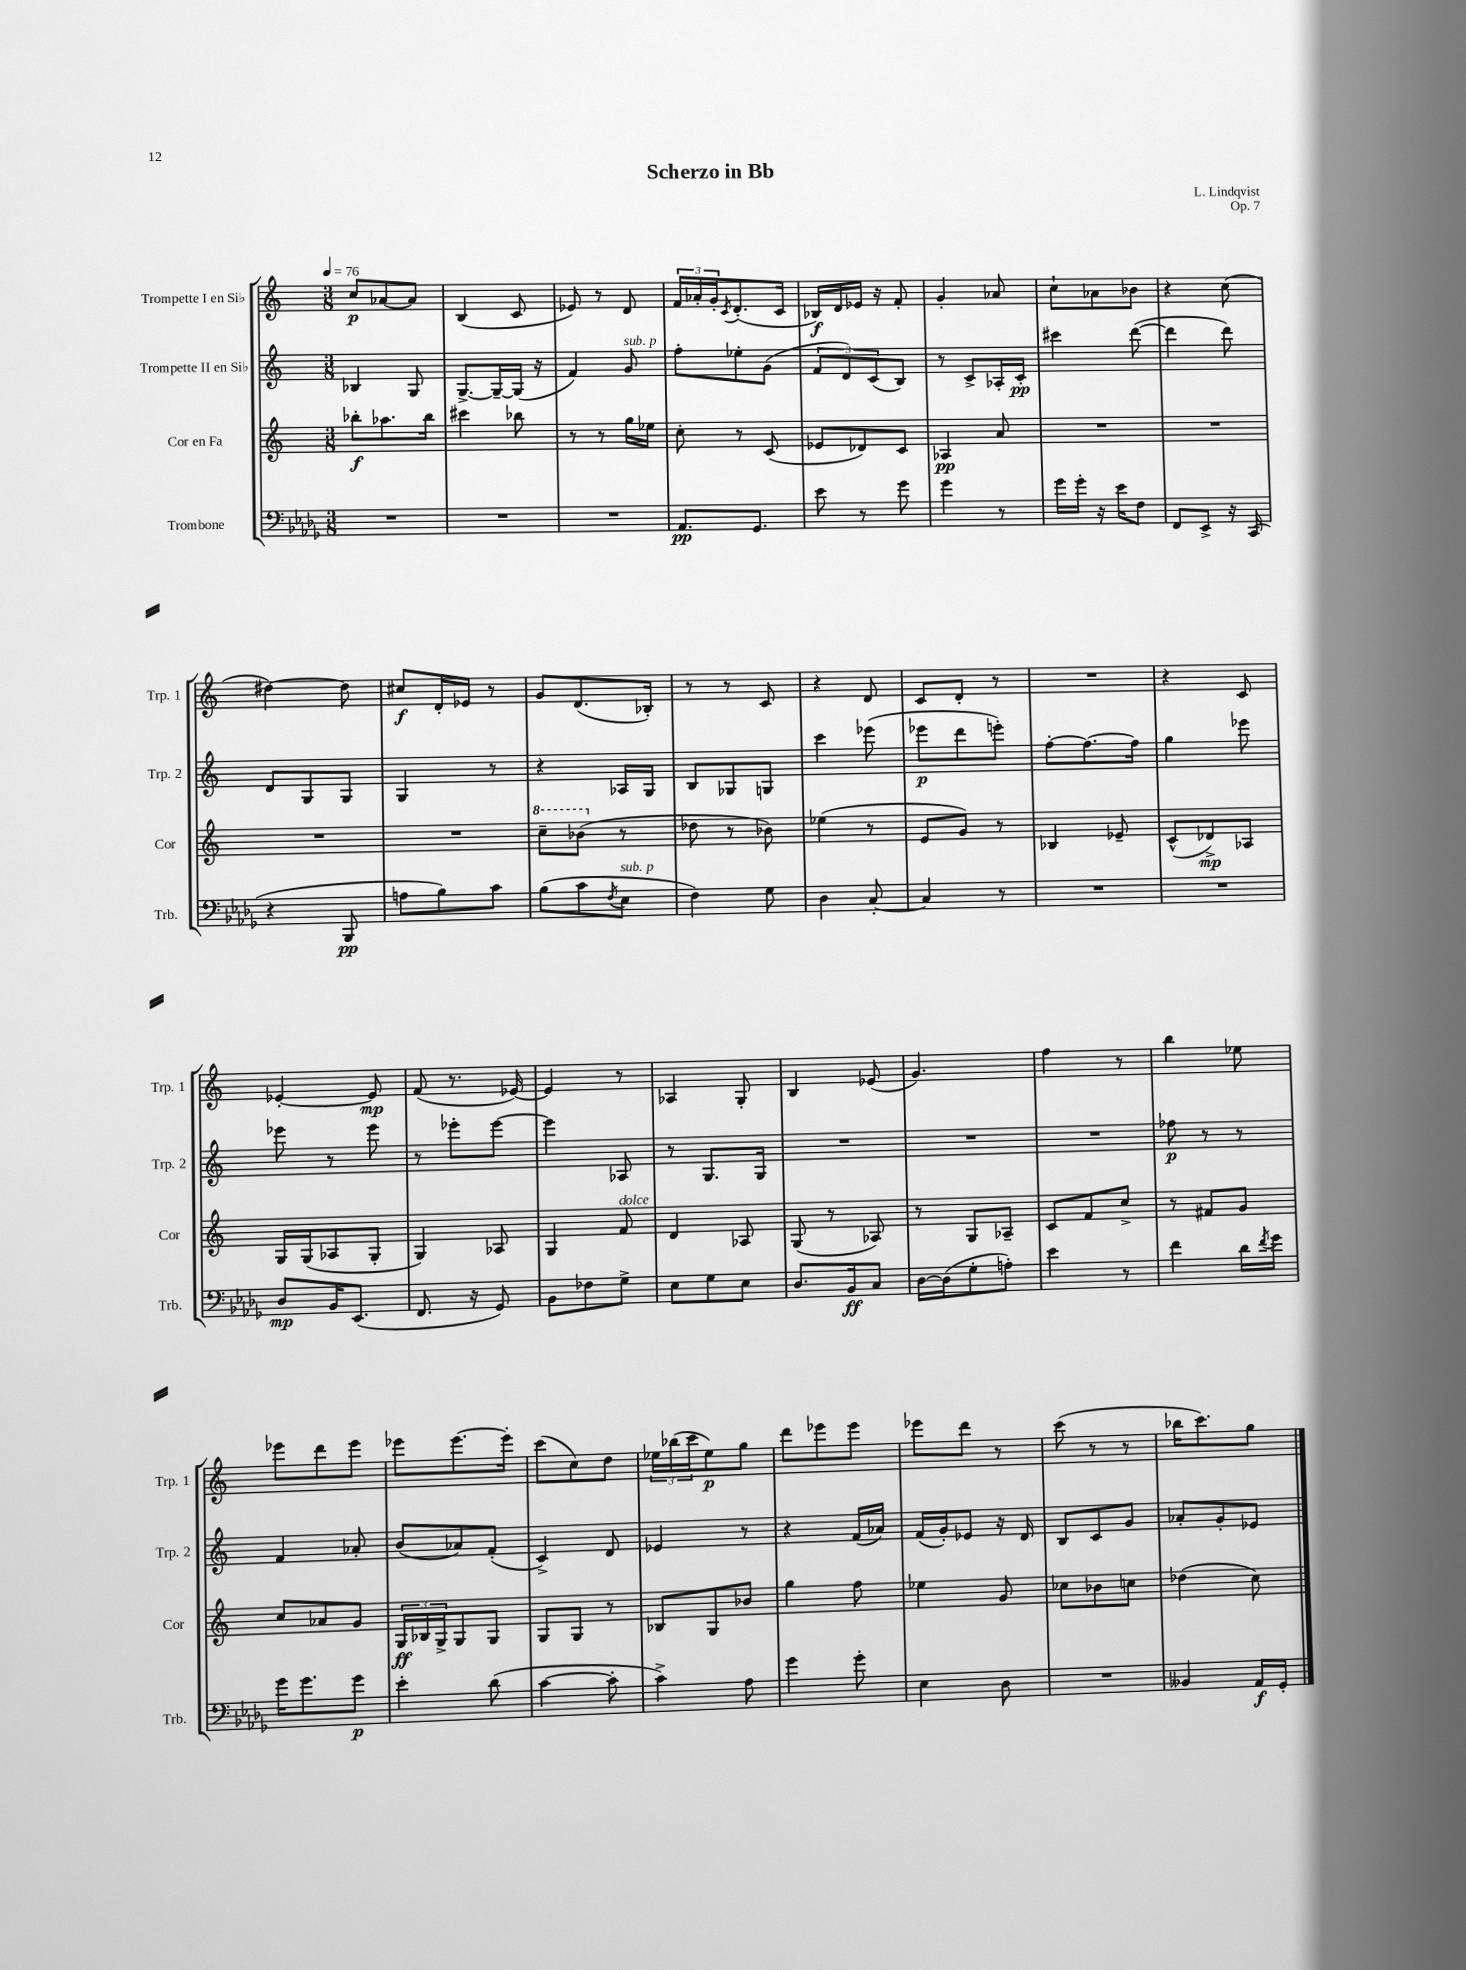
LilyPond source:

\header { title = "Scherzo in Bb" composer = "L. Lindqvist" opus = "Op. 7" }
<<
\new StaffGroup <<
\new Staff = "s0" \with { instrumentName = "Trompette I en Sib" shortInstrumentName = "Trp. 1" } {
    \clef treble \key c \major \numericTimeSignature \time 3/8 \tempo 4 = 76
    c''8\p aes'8~ aes'8 |
    b4( c'8 |
    ees'8) r8 d'8 |
    \tuplet 3/2 { f'16 aes'16-. g'16-. } \acciaccatura { c'8 } d'8.-.( c'16 |
    bes16\f) d'16 ees'16 r16 f'8-. |
    g'4-. aes'8 |
    c''8-! aes'8 bes'8 |
    r4 c''8( |
    dis''4~) dis''8 |
    cis''8\f d'16-. ees'16 r8 |
    g'8 d'8.( bes16-.) |
    r8 r8 c'8 |
    r4 d'8 |
    c'8 d'8-. r8 |
    R4. |
    r4 c'8 |
    ees'4~-. ees'8\mp |
    f'8( r8. ees'16~) |
    ees'4 r8 |
    aes4 g8-. |
    b4 ees'8( |
    g'4.) |
    f''4 r8 |
    b''4 ees''8 |
    ees'''8 d'''8 ees'''8 |
    ees'''8 ees'''8.~ ees'''16-. |
    c'''8( c''8) d''8 |
    \tuplet 3/2 { ees''16 bes''16( c'''16 } ees''8\p) g''8 |
    d'''8 ees'''8 ees'''8 |
    ees'''8 d'''8 r8 |
    c'''8( r8 r8 |
    bes''16 c'''8.) g''8 \bar "|." |
}
\new Staff = "s1" \with { instrumentName = "Trompette II en Sib" shortInstrumentName = "Trp. 2" } {
    \clef treble \key c \major \numericTimeSignature \time 3/8
    bes4 g8 |
    g8.~-> g16~-- g16( r16 |
    f'4) g'8^\markup { \italic "sub. p" } |
    f''8-. ees''8-. g'8( |
    \tuplet 3/2 { f'8 d'8) c'8( } b8) |
    r8 c'8-> aes16-. c'16-.\pp |
    cis'''4 d'''8~( |
    d'''4 d'''8) |
    d'8 g8 g8 |
    g4 r8 |
    r4 aes16 g16 |
    b8 ges8 g8 |
    c'''4 ees'''8( |
    ees'''8\p d'''8 e'''8-.) |
    f''8~-. f''8.~ f''16 |
    g''4 ees'''8 |
    ees'''8 r8 ees'''8 |
    r8 ees'''8-. ees'''8~ |
    ees'''4 aes8 |
    r8 g8. g16 |
    R4. |
    R4. |
    R4. |
    fes''8\p r8 r8 |
    f'4 aes'8-. |
    b'8( aes'8) f'8-.( |
    c'4->) d'8 |
    ees'4 r8 |
    r4 f'16( aes'16) |
    f'16( g'16-.) ees'8 r16 d'16 |
    b8 c'8 g'8 |
    aes'8-. g'8-. ees'8 \bar "|." |
}
\new Staff = "s2" \with { instrumentName = "Cor en Fa" shortInstrumentName = "Cor" } {
    \clef treble \key c \major \numericTimeSignature \time 3/8
    bes''8-.\f aes''8. bes''16 |
    cis'''4 bes''8 |
    r8 r8 g''16 ees''16 |
    c''8-. r8 c'8( |
    ees'8 des'8) c'8 |
    aes4\pp a'8 |
    R4. |
    R4. |
    R4. |
    R4. |
    \ottava #1 c'''8-- bes''8( \ottava #0 r8 |
    des''8 r8 bes'8) |
    ees''4( r8 |
    e'8 g'8) r8 |
    bes4 ees'8-- |
    c'8-^( des'8->\mp) aes8 |
    g16 g16( aes8 g8-. |
    g4) aes8 |
    g4 f'8^\markup { \italic "dolce" } |
    d'4 aes8 |
    g8( r8 aes8) |
    r8 g8 aes8-- |
    c'8 f'8 c''8-> |
    r8 fis'8 g'8 |
    c''8 aes'8 g'8 |
    \tuplet 3/2 { g16\ff bes16 g16-> } g8 g8 |
    g8 g8 r8 |
    bes8 g8 bes'8 |
    g''4 f''8 |
    ees''4 g'8 |
    ces''8 bes'8 c''8 |
    des''4( c''8) \bar "|." |
}
\new Staff = "s3" \with { instrumentName = "Trombone" shortInstrumentName = "Trb." } {
    \clef bass \key des \major \numericTimeSignature \time 3/8
    R4. |
    R4. |
    R4. |
    aes,8.\pp ges,8. |
    ees'8 r8 ges'8 |
    ges'4 r8 |
    ges'16 ges'16-. r16 ees'16 f8 |
    f,8 ees,8-> r16 c,16( |
    r4 bes,,8\pp |
    a8 bes8) c'8 |
    bes8( c'8 \acciaccatura { f8 } ees8^\markup { \italic "sub. p" } |
    f4) ges8 |
    des4 c8~-. |
    c4 r8 |
    R4. |
    R4. |
    des8\mp bes,16 ees,8.( |
    f,8. r16 ges,8) |
    bes,8 fes8 ges8-> |
    ees8 ges8 ees8 |
    des8. bes,16\ff c8 |
    des16~ des16( ges8-. a8-.) |
    ees'4 r8 |
    f'4 des'16 \acciaccatura { f'8 } ges'16 |
    ges'16 ges'8. ges'8\p |
    ees'4-. des'8( |
    c'4~ c'8-. |
    c'4->) aes8 |
    ges'4 ges'8-. |
    ees4 des8 |
    R4. |
    beses,4 aes,16\f ges,16-. \bar "|." |
}
>>
>>
\layout { \context { \Score \remove "Bar_number_engraver" } }
